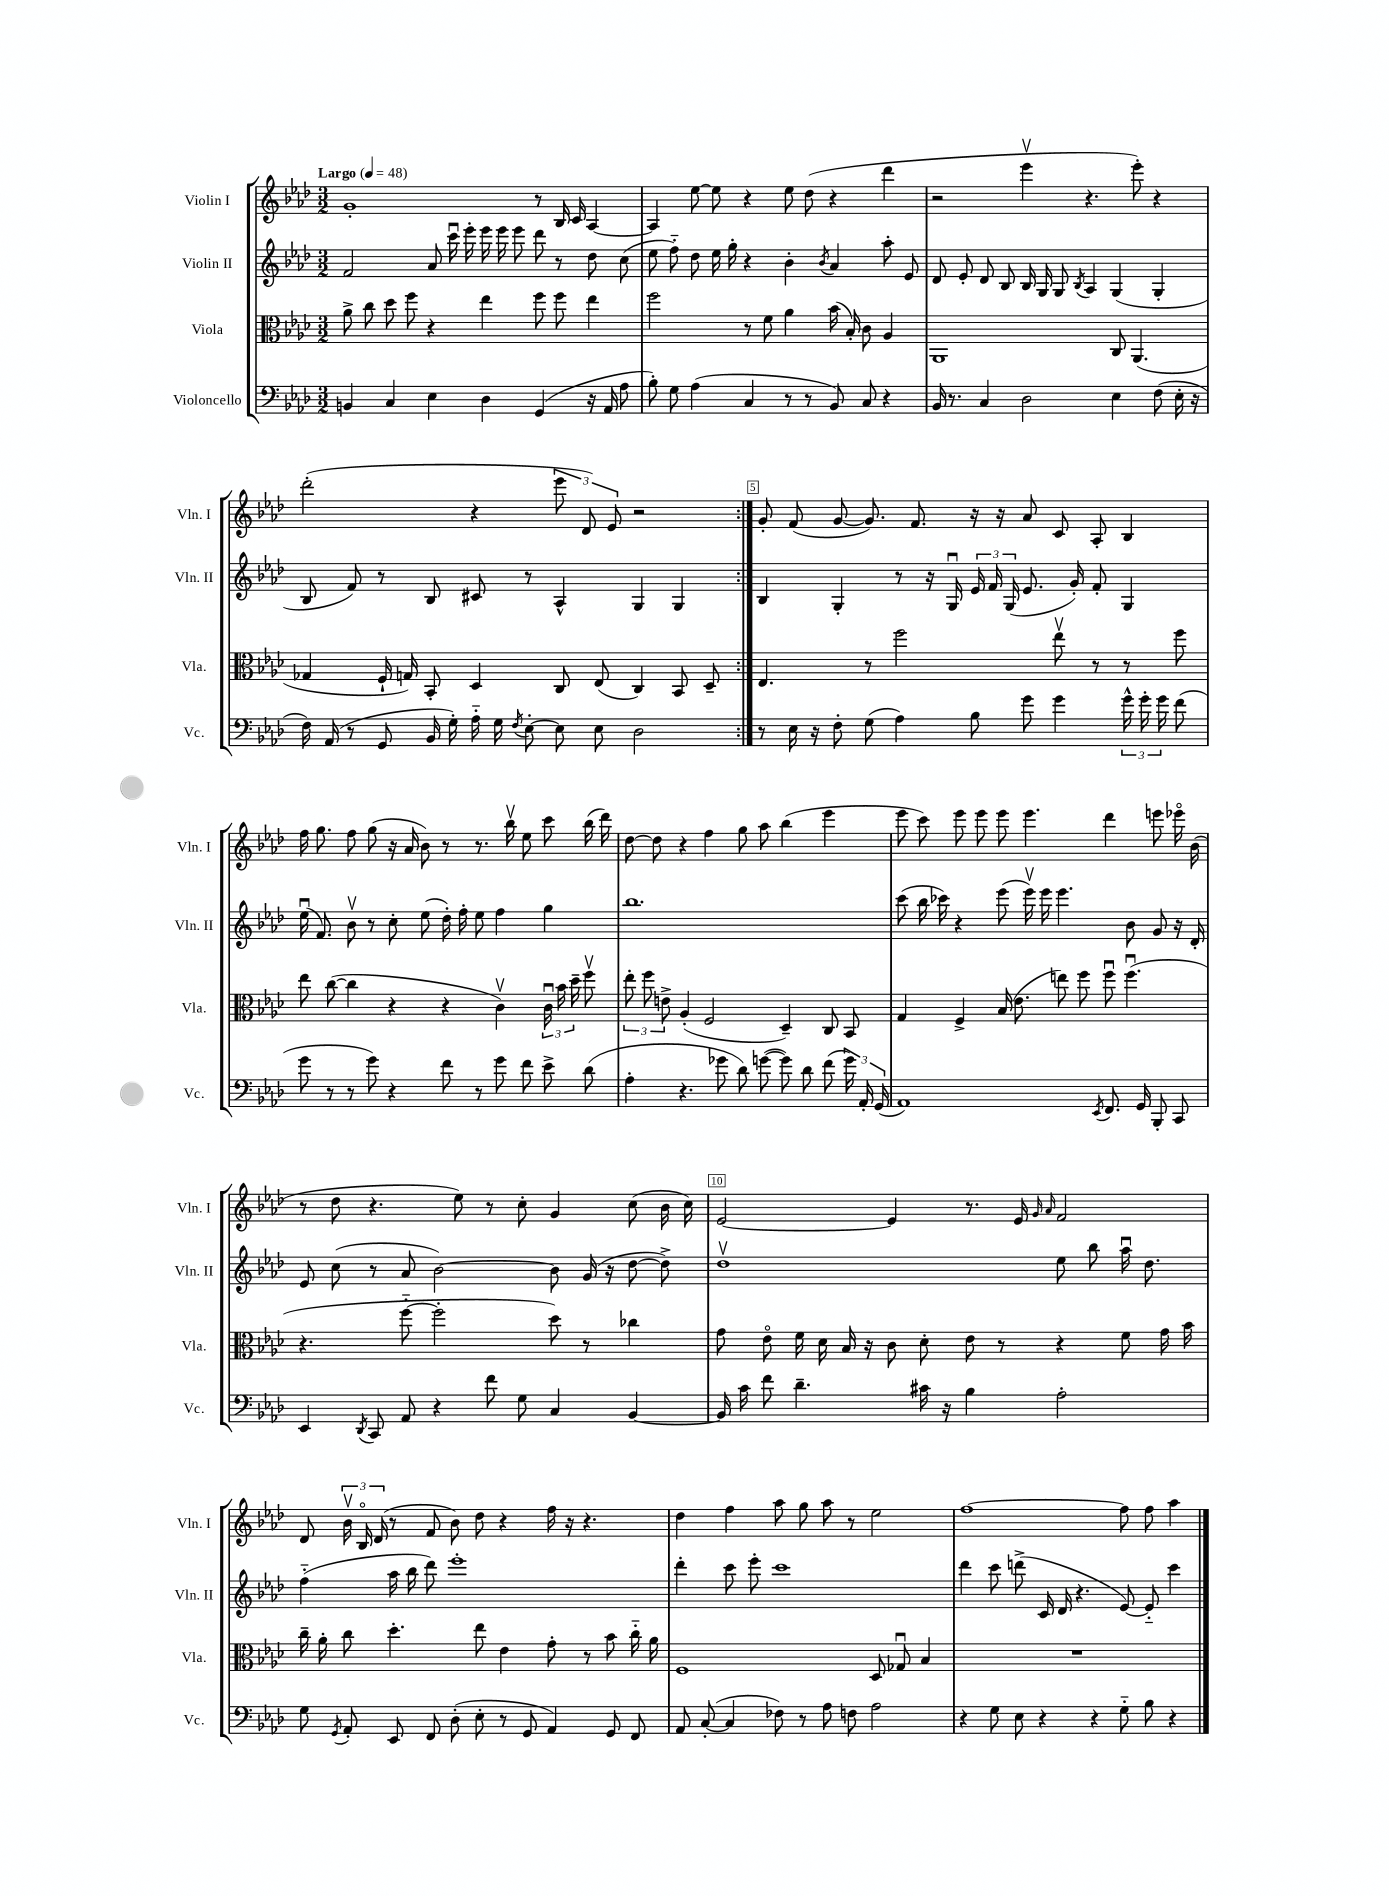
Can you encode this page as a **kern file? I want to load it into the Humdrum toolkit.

**kern	**kern	**kern	**kern
*staff4	*staff3	*staff2	*staff1
*clefF4	*clefC3	*clefG2	*clefG2
*k[b-e-a-d-]	*k[b-e-a-d-]	*k[b-e-a-d-]	*k[b-e-a-d-]
*M3/2	*M3/2	*M3/2	*M3/2
*MM48	*MM48	*MM48	*MM48
4BB/	8a-^\	2f/	1g'
.	8cc\	.	.
4C/	8dd-\	.	.
.	8ff\	.	.
4E-\	4r	8a-/	.
.	.	16cccu\	.
.	.	16eee-'\	.
4D-\	4ee-\	16eee-\	.
.	.	16eee-\	.
.	.	8eee-\	.
(4GG/	8ff\	8ddd-\	8r
.	8ff\	8r	16B-/
.	.	.	16c/
16r	4ee-\	8dd-\	[4A-/
16AA-/	.	.	.
8A-\	.	(8cc\	.
=	=	=	=
8B-'\)	2ff\	8ee-\	4A-/]
8G\	.	8ff'~\)	.
(4A-\	.	8dd-\	[8ee-\
.	.	16ee-\	8ee-\]
.	.	16gg'\	.
4C/	8r	4r	4r
.	8f\	.	.
8r	4a-\	4b-'\	8ee-\
8r	.	.	(8dd-\
.	.	8qb-/	.
8BB-/)	(16b-\	4a-/	4r
.	16B-'/)	.	.
8C/	8c\	.	.
4r	4A-/	8aa-'\	4ddd-\
.	.	8e-/	.
=	=	=	=
16BB-/	1AA-	8d-/	2r
8.r	.	.	.
.	.	8e-'/	.
4C/	.	8d-/	.
.	.	8B-/	.
2D-\	.	16B-/	4eee-v\
.	.	16G/	.
.	.	8G/	.
.	.	8qB-/	.
.	.	4A-/	4.r
4E-\	8C/	(4G/	.
.	(4.AA-/	.	8eee-'\)
(8F\	.	4G'/	4r
16E-'\	.	.	.
16r	.	.	.
=	=	=	=
16F\)	4G-/	8B-/	(2ddd-'\
(16AA-/	.	.	.
8r	.	8f/)	.
8GG/	16F`/	8r	.
.	16G/)	.	.
16BB-/	8BB-'/	8B-/	.
16G'\)	.	.	.
16A-'~\	4D-/	8c#/	4r
16G\	.	.	.
8qF/	.	.	.
[8E-'\	.	8r	.
8E-\]	8C/	4A-^^/	12eee-\
.	.	.	12d-/)
8E-\	(8E-/	.	.
.	.	.	12e-/
2D-\	4C/)	4G/	2r
.	8BB-/	4G/	.
.	8D-~/	.	.
=:|!	=:|!	=:|!	=:|!
8r	4.E-/	4B-/	8g'/
16E-\	.	.	(8f/
16r	.	.	.
8F'\	.	4G'/	[8g/
(8G\	8r	.	8.g/])
4A-\)	2ff\	8r	.
.	.	.	8.f/
.	.	16r	.
.	.	16Gu/	.
8B-\	.	24e-/	16r
.	.	24f/	.
.	.	.	16r
.	.	(24G/	.
8g\	.	8.e-/	8a-/
4g\	8ee-v\	.	8c/
.	.	16g'/)	.
.	8r	8f'/	8A-'/
24g^^\	8r	4G/	4B-/
24g'\	.	.	.
24g\	.	.	.
(8f\	8ff\	.	.
=	=	=	=
8g\	8ee-\	(16ee-u\	16ff\
.	.	8.f/)	8.gg\
8r	([8cc\	.	.
8r	4cc\]	8b-v\	8ff\
8g\)	.	8r	(8gg\
4r	4r	8cc'\	16r
.	.	.	16a-/
.	.	(8ee-\	8b-\)
8f\	4r	16dd-'\)	8r
.	.	16ff'\	.
8r	.	8ee-\	8.r
8g\	4cv\)	4ff\	.
.	.	.	16bb-v\
8f\	.	.	8ee-\
8e-^\	24cu\	4gg\	8ccc\
.	24b-\	.	.
.	24dd-~\	.	.
(8d-\	8ffv\	.	(16bb-\
.	.	.	16ddd-\)
=	=	=	=
4A-'\	12ee-'\	1.bb-	[8dd-\
.	12ff\	.	.
.	.	.	8dd-\]
.	12e^\	.	.
4.r	(4A-'/	.	4r
.	2F/	.	4ff\
8g-\	.	.	.
8d-\)	.	.	8gg\
([8g\	.	.	8aa-\
8g\])	4D-~/)	.	(4bb-\
8d-\	.	.	.
(8f\	8C/	.	4eee-\
24g\)	8BB-/	.	.
24AA-'/	.	.	.
(24GG/	.	.	.
=	=	=	=
1AA-)	4G/	(8ccc\	8eee-\
.	.	16bb-\	8ccc\)
.	.	16ccc-\)	.
.	4F^/	4r	8eee-\
.	.	.	8eee-\
.	(16B-/	(8eee-\	8eee-\
.	8.e-\	.	.
.	.	16eee-v\)	4.eee-\
.	.	16eee-\	.
.	8ee\)	4.eee-\	.
.	8ff\	.	.
8qEE-/	.	.	.
8.FF/	8ffu\	.	4ddd-\
.	(4.ffu\	8b-\	.
16GG/	.	.	.
8BBB-'/	.	8g/	8eee\
8CC/	.	16r	16eee-o\
.	.	16d-'/	(16b-\
=	=	=	=
4EE-/	4.r	8e-/	8r
.	.	(8cc\	8dd-\
8qDD-/	.	.	.
8CC/	.	8r	4.r
8AA-/	[8ff'~\	8a-/	.
4r	2ff'\]	[2b-\)	.
.	.	.	8ee-\)
8f\	.	.	8r
8G\	.	.	8cc'\
4C/	8dd-\)	8b-\]	4g/
.	8r	(16g/	.
.	.	16r	.
[4BB-/	4cc-\	[8dd-\	(8cc\
.	.	8dd-^\])	16b-\
.	.	.	16cc\)
=	=	=	=
16BB-/]	8g\	1dd-v	[2e-/
16c\	.	.	.
8f\	8e-o\	.	.
4.d-~\	16f\	.	.
.	16d-\	.	.
.	16B-/	.	.
.	16r	.	.
.	8c\	.	4e-/]
16c#\	8d-'\	.	.
16r	.	.	.
4B-\	8e-\	.	8.r
.	8r	.	.
.	.	.	16e-/
.	.	.	16qqg/
.	.	.	16qqa-/
2A-'\	4r	8ee-\	2f/
.	.	8bb-\	.
.	8f\	16aa-u\	.
.	.	8.dd-\	.
.	16g\	.	.
.	16b-\	.	.
=	=	=	=
8G\	16cc~\	(4ff'~\	8d-/
.	16a-'\	.	.
8qGG/	.	.	.
8AA-'/	8cc\	.	24b-v\
.	.	.	24B-o/
.	.	.	(24d-/
8EE-/	4.dd-'\	16aa-\	8r
.	.	16bb-\	.
8FF/	.	8ddd-\)	8f/
(8D-'\	.	1eee-'	8b-\)
8E-'\	8ee-\	.	8dd-\
8r	4e-\	.	4r
8GG/	.	.	.
4AA-/)	8g'\	.	16ff\
.	.	.	16r
.	8r	.	4.r
8GG/	8b-\	.	.
8FF/	16cc'~\	.	.
.	16a-\	.	.
=	=	=	=
8AA-/	1F	4ddd-'\	4dd-\
([8C'/	.	.	.
4C/]	.	8ccc\	4ff\
.	.	8eee-'\	.
8F-\)	.	1ccc	8aa-\
8r	.	.	8gg\
8A-\	.	.	8aa-\
8F\	.	.	8r
2A-\	8D-/	.	2ee-\
.	8G-u/	.	.
.	4B-/	.	.
=	=	=	=
4r	1.r	4ddd-\	[1ff
8G\	.	8ccc\	.
8E-\	.	(8ddd^\	.
4r	.	16c/	.
.	.	16d-/	.
.	.	4.r	.
4r	.	.	.
8G'~\	.	[8e-/)	8ff\]
8B-\	.	8e-'~/]	8ff\
4r	.	4ccc\	4aa-\
==	==	==	==
*-	*-	*-	*-
